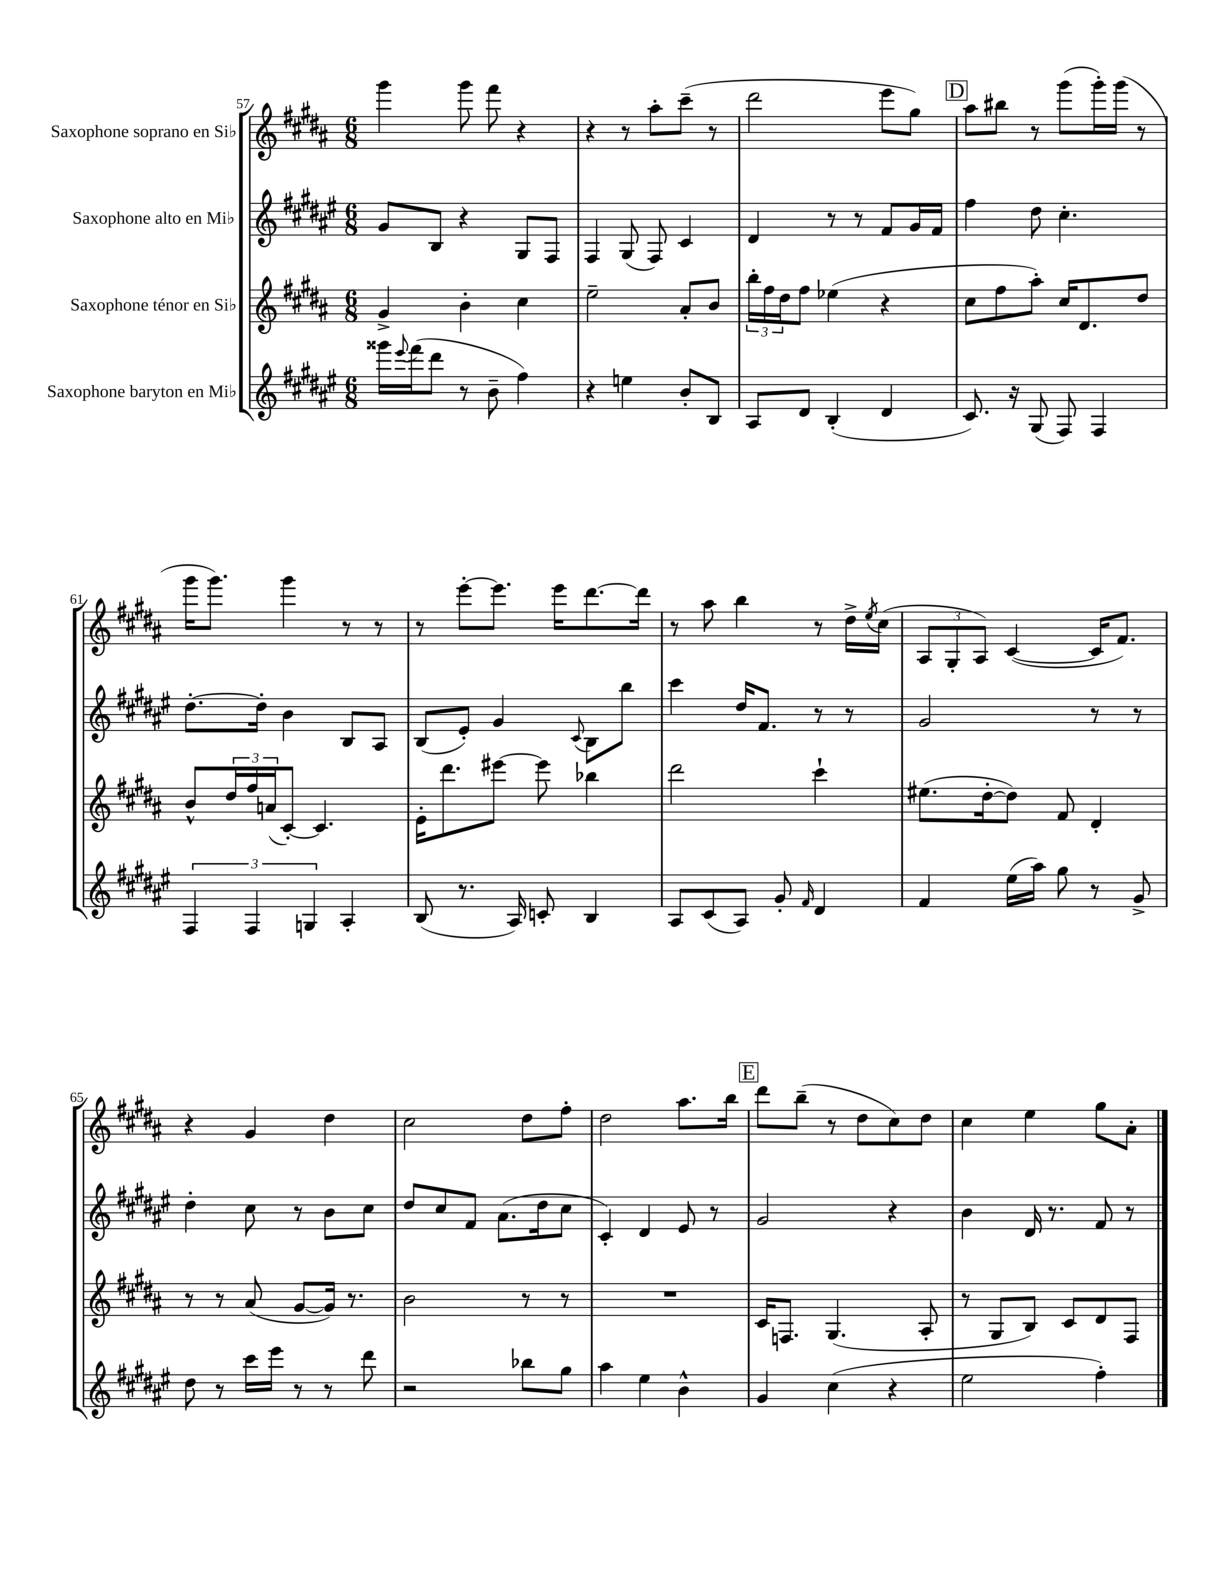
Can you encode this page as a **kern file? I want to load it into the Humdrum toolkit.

**kern	**kern	**kern	**kern
*part4	*part3	*part2	*part1
*staff4	*staff3	*staff2	*staff1
*I"Saxophone baryton en Mi♭	*I"Saxophone ténor en Si♭	*I"Saxophone alto en Mi♭	*I"Saxophone soprano en Si♭
*clefG2	*clefG2	*clefG2	*clefG2
*k[f#c#g#d#a#e#]	*k[f#c#g#d#a#]	*k[f#c#g#d#a#e#]	*k[f#c#g#d#a#]
*M6/8	*M6/8	*M6/8	*M6/8
=57	=57	=57	=57
16ggg##X\LL	4g#^/	8g#/L	4ggg#\
8qqeee#/	.	.	.
(16fff#\J	.	.	.
8ddd#\J	.	8B/J	.
8r	4b'\	4r	8ggg#\
8b~\	.	.	8fff#\
4ff#\)	4cc#\	8G#/L	4r
.	.	8F#/J	.
=58	=58	=58	=58
4r	2ee~\	4F#/	4r
4een\	.	(8G#/	8r
.	.	8F#/)	8aa#'\L
8b'/L	8a#'/L	4c#/	(8ccc#~\J
8B/J	8b/J	.	8r
=59	=59	=59	=59
8A#/L	24bb'\LL	4d#/	2ddd#\
.	24ff#\	.	.
.	24dd#\J	.	.
8d#/J	8ff#\J	.	.
(4B'/	(4ee-X\	8r	.
.	.	8r	.
4d#/	4r	8f#/L	8eee\L
.	.	16g#/L	8gg#\J)
.	.	16f#/JJ	.
!!LO:REH:place=s1:t=D
=60	=60	=60	=60
8.c#/)	8cc#\L	4ff#\	8aa#\L
.	8ff#\	.	8bb#X\J
16r	.	.	.
(8G#/	8aa#'\J)	8dd#\	8r
8F#/)	16cc#/KL	4.cc#'\	(8ggg#\L
.	8.d#/	.	.
4F#/	.	.	16ggg#'\L)
.	.	.	(16ggg#\JJ
.	8dd#/J	.	8r
!!LO:LB:g=z
=61	=61	=61	=61
6F#/	8b^^/L	[8.dd#'\L	16ggg#\KL
.	.	.	8.ggg#\J)
.	24dd#/L	.	.
6F#/	24ff#/	.	.
.	.	16dd#'\Jk]	.
.	(24an/J	.	.
.	[8c#'/J)	4b\	4ggg#\
6Gn/	.	.	.
.	4.c#/]	.	.
4A#'/	.	8B/L	8r
.	.	8A#/J	8r
=62	=62	=62	=62
(8B/	16e'\KL	(8B/L	8r
.	8.ddd#\	.	.
8.r	.	8e#'/J)	[8eee'\L
.	[8eee#X\J	4g#/	8.eee\J]
16A#/)	.	.	.
8cn'/	8eee#\]	.	.
.	.	.	16eee\KL
.	.	8qqc#/	.
4B/	4bb-X\	8B\L	[8.ddd#\
.	.	8bb\J	.
.	.	.	16ddd#\Jk]
=63	=63	=63	=63
8A#/L	2ddd#\	4ccc#\	8r
(8c#/	.	.	8aa#\
8A#/J)	.	16dd#/KL	4bb\
.	.	8.f#/J	.
8g#'/	.	.	.
16qqf#/	.	.	.
4d#/	4ccc#`\	8r	8r
.	.	8r	16dd#^\LL
.	.	.	8qee/
.	.	.	(16cc#\JJ
=64	=64	=64	=64
4f#/	(8.ee#X\L	2g#/	12A#/L
.	.	.	12G#'/
.	.	.	12A#/J)
.	[16dd#'\k	.	.
(16ee#\LL	8dd#\J])	.	([4c#/
16aa#\JJ)	.	.	.
8gg#\	8f#/	.	.
8r	4d#'/	8r	16c#/KL]
.	.	.	8.f#/J)
8g#^/	.	8r	.
!!LO:LB:g=z
=65	=65	=65	=65
8dd#\	8r	4dd#'\	4r
8r	8r	.	.
16ccc#\LL	(8a#/	8cc#\	4g#/
16eee#\JJ	.	.	.
8r	[8g#/L	8r	.
8r	16g#/Jk])	8b\L	4dd#\
.	8.r	.	.
8ddd#\	.	8cc#\J	.
=66	=66	=66	=66
2r	2b\	8dd#/L	2cc#\
.	.	8cc#/	.
.	.	8f#/J	.
.	.	(8.a#\L	.
8bb-X\L	8r	.	8dd#\L
.	.	16dd#\k	.
8gg#\J	8r	8cc#\J	8ff#'\J
=67	=67	=67	=67
4aa#\	2.r	4c#'/)	2dd#\
4ee#\	.	4d#/	.
4b^^\	.	8e#/	8.aa#\L
.	.	8r	.
.	.	.	16bb\Jk
!!LO:REH:place=s1:t=E
=68	=68	=68	=68
4g#/	16c#/KL	2g#/	8ddd#\L
.	8.Fn/J	.	.
.	.	.	(8bb~\J
(4cc#\	(4.G#/	.	8r
.	.	.	8dd#\L
4r	.	4r	8cc#\)
.	8A#'/	.	8dd#\J
=69	=69	=69	=69
2ee#\	8r	4b\	4cc#\
.	8G#/L	.	.
.	8B/J)	16d#/	4ee\
.	.	8.r	.
.	8c#/L	.	.
4ff#'\)	8d#/	8f#/	8gg#\L
.	8F#/J	8r	8a#'\J
==	==	==	==
*-	*-	*-	*-
